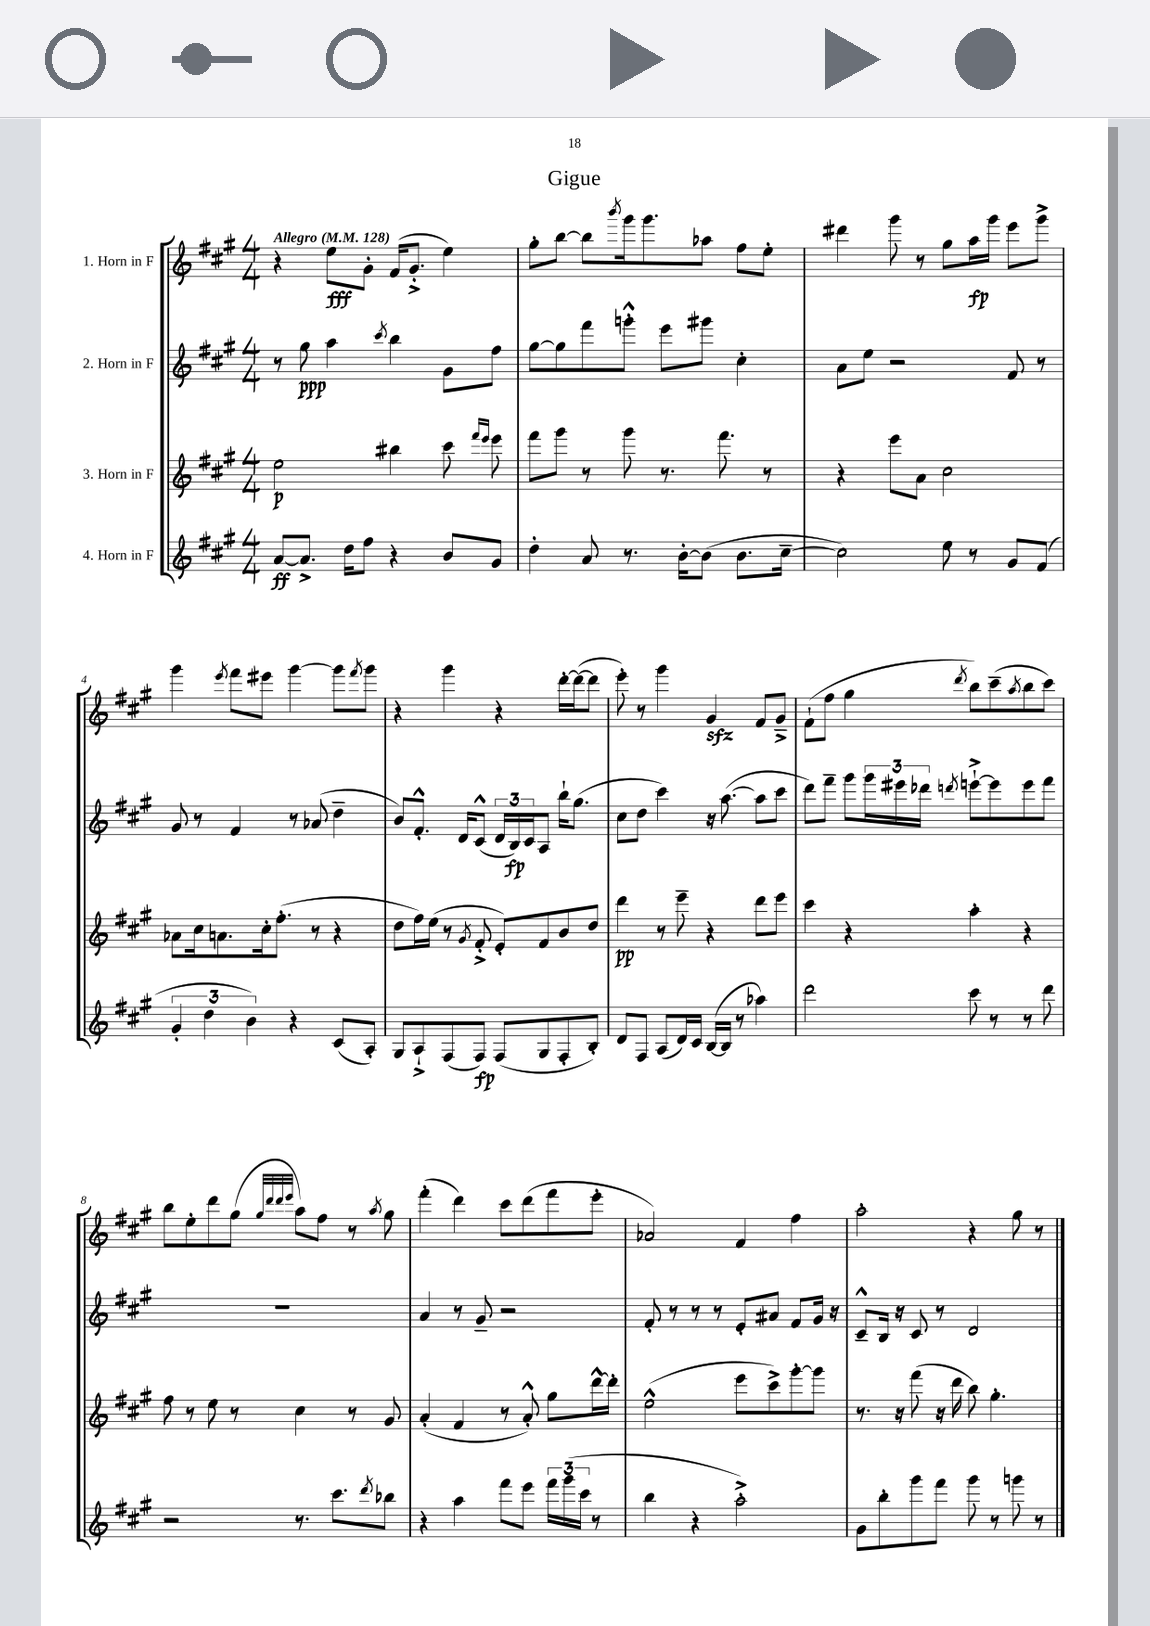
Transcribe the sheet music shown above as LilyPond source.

\header { title = "Gigue" }
<<
\new StaffGroup <<
\new Staff = "s0" \with { instrumentName = "1. Horn in F" } {
    \clef treble \key a \major \numericTimeSignature \time 4/4 \tempo "Allegro" 4 = 128
    r4 e''8\fff gis'8-. fis'16( gis'8.-.-> e''4) |
    gis''8-. b''8~ b''8 \acciaccatura { b'''8 } gis'''16 gis'''8. aes''8 fis''8 e''8-. |
    dis'''4 gis'''8 r8 gis''8 a''16\fp gis'''16 e'''8 gis'''8-> |
    gis'''4 \acciaccatura { e'''8 } fis'''8 eis'''8 gis'''4~ gis'''8 \acciaccatura { fis'''8 } gis'''8 |
    r4 gis'''4 r4 d'''16~-. d'''16~( d'''8 |
    e'''8-.) r8 gis'''4 gis'4\sfz fis'8 gis'8---> |
    fis'8-!( fis''8 gis''4 \acciaccatura { d'''8 } b''8) cis'''8--( \acciaccatura { a''8 } b''8 cis'''8) |
    b''8 e''8-. d'''8 gis''8( \grace { gis''32 d'''32 d'''32 e'''32 } a''8) fis''8 r8 \acciaccatura { a''8 } gis''8 |
    fis'''4-.( d'''4) cis'''8 d'''8( fis'''8 e'''8-. |
    aes'2) fis'4 fis''4 |
    a''2-. r4 gis''8 r8 \bar "|." |
}
\new Staff = "s1" \with { instrumentName = "2. Horn in F" } {
    \clef treble \key a \major \numericTimeSignature \time 4/4
    r8 gis''8\ppp a''4 \acciaccatura { cis'''8 } b''4 gis'8 fis''8 |
    gis''8~ gis''8 fis'''8 g'''8-.-^ e'''8 gis'''8 cis''4-. |
    a'8 e''8 r2 fis'8 r8 |
    gis'8 r8 fis'4 r8 aes'8( d''4-- |
    b'8) fis'8.-.-^ d'16 cis'8-^( \tuplet 3/2 { d'16 b16\fp) cis'16 } a8 b''16-! gis''8.( |
    cis''8 d''8 cis'''4) r16 a''8.~( a''8 cis'''8 |
    d'''8) fis'''8-- gis'''8 \tuplet 3/2 { gis'''16 eis'''16 des'''16 } \acciaccatura { d'''8 } e'''8~-!-> e'''8 e'''8 fis'''8 |
    R1 |
    a'4 r8 gis'8-- r2 |
    fis'8-. r8 r8 r8 e'8-. ais'8 fis'8 gis'16 r16 |
    cis'8---^ b16 r16 cis'8 r8 d'2 \bar "|." |
}
\new Staff = "s2" \with { instrumentName = "3. Horn in F" } {
    \clef treble \key a \major \numericTimeSignature \time 4/4
    e''2\p bis''4 cis'''8 \grace { fis'''16 e'''16 } e'''8 |
    fis'''8 gis'''8 r8 gis'''8 r8. fis'''8. r8 |
    r4 e'''8 a'8 cis''2 |
    aes'8 cis''16 a'8. cis''16-. fis''8.-.( r8 r4 |
    d''8 fis''16) e''16( r8 \acciaccatura { gis'8 } fis'8-.-> e'8-.) fis'8 b'8 d''8 |
    d'''4\pp r8 e'''8-- r4 d'''8 e'''8 |
    cis'''4 r4 a''4-. r4 |
    fis''8 r8 e''8 r8 cis''4 r8 gis'8 |
    a'4-.( fis'4 r8 a'8-.-^) gis''8 d'''16~-^ d'''16-. |
    e''2-^( e'''8 cis'''8->) gis'''8~-. gis'''8 |
    r8. r16 fis'''8( r16 d'''16 b''8) gis''4.-. \bar "|." |
}
\new Staff = "s3" \with { instrumentName = "4. Horn in F" } {
    \clef treble \key a \major \numericTimeSignature \time 4/4
    a'8~\ff a'8.-> d''16 fis''8 r4 b'8 gis'8 |
    d''4-. a'8 r8. b'16~-. b'8( b'8. cis''16~-- |
    cis''2) e''8 r8 gis'8 fis'8( |
    \tuplet 3/2 { gis'4-. d''4 b'4) } r4 cis'8( a8-.) |
    gis8 a8-!-> fis8( fis8\fp) fis8( gis8 fis8-. b8-.) |
    d'8 fis8 a8( d'16) cis'16 b16~( b16 r8 aes''4) |
    d'''2 cis'''8 r8 r8 d'''8 |
    r2 r8. cis'''8. \acciaccatura { d'''8 } bes''8 |
    r4 a''4 fis'''8 e'''8 \tuplet 3/2 { fis'''16 gis'''16( cis'''16 } r8 |
    b''4 r4 a''2-.->) |
    gis'8 b''8-. gis'''8 fis'''8 gis'''8 r8 g'''8 r8 \bar "|." |
}
>>
>>
